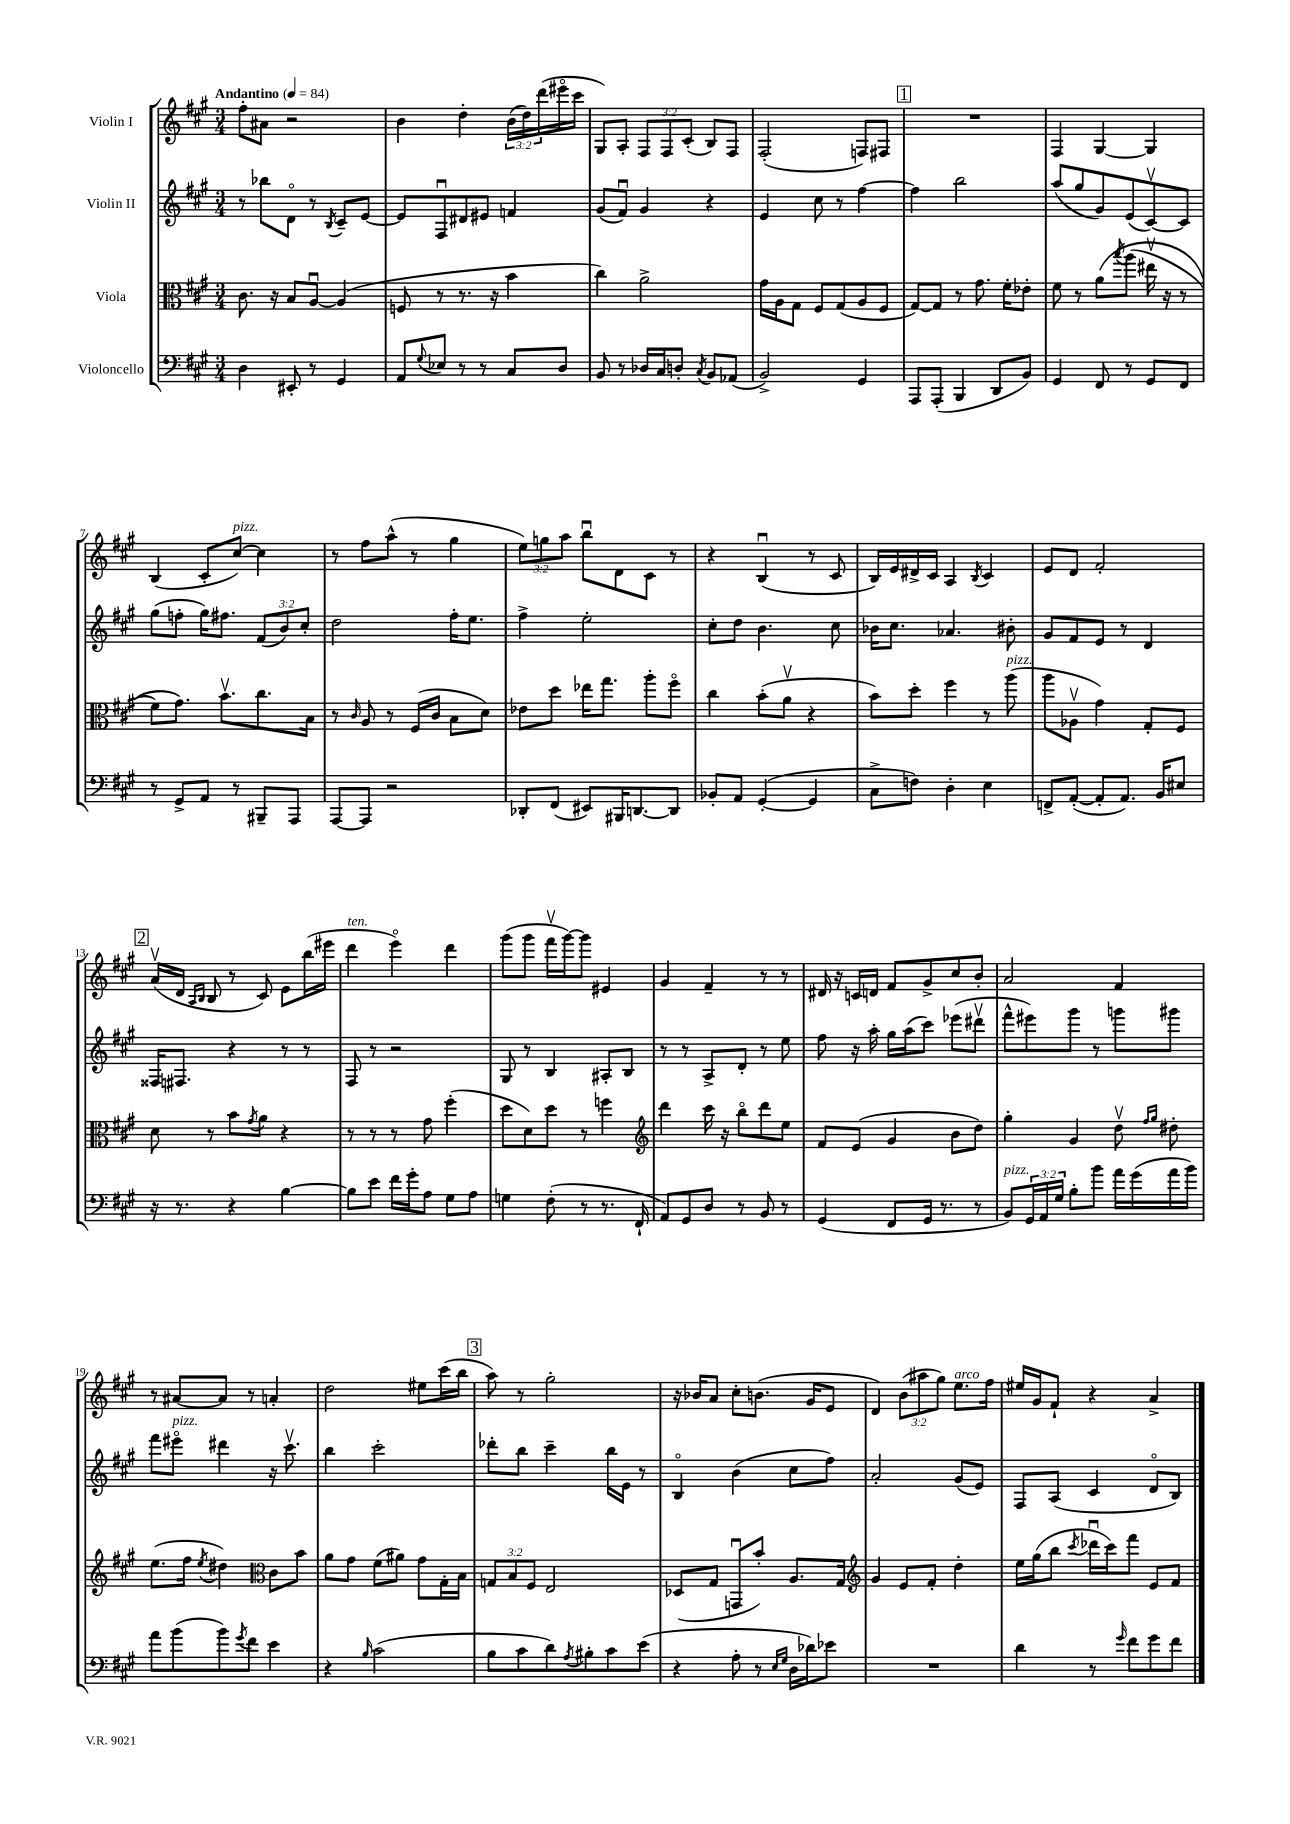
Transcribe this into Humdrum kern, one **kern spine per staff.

**kern	**kern	**kern	**kern
*staff4	*staff3	*staff2	*staff1
*clefF4	*clefC3	*clefG2	*clefG2
*k[f#c#g#]	*k[f#c#g#]	*k[f#c#g#]	*k[f#c#g#]
*M3/4	*M3/4	*M3/4	*M3/4
*MM84	*MM84	*MM84	*MM84
4D	8.c#	8r	8ff#'
.	.	8bb-	8a#
.	16r	.	.
8EE#'	8B	8do	2r
8r	[8Au	8r	.
.	.	8qB	.
4GG#	(4A]	8c#~	.
.	.	[8e	.
=	=	=	=
8AA	8F	8e]	4b
8qqG#	.	.	.
8E-	8r	8F#u	.
8r	8.r	8d#	4dd'
8r	.	8e#	.
.	16r	.	.
8C#	4b	4f	(24b
.	.	.	24dd)
.	.	.	(24ddd
8D	.	.	16eee#o
.	.	.	16ccc#
=	=	=	=
8BB	4cc#)	(8g#	8G#)
8r	.	8f#u)	8A'
16D-	2a^	4g#	12F#
16C#	.	.	.
.	.	.	12F#
8D'	.	.	.
.	.	.	(12c#'
8qC#	.	.	.
8BB	.	4r	8B)
(8AA-	.	.	8F#
=	=	=	=
2BB^)	16g#	4e	(2F#'
.	16A	.	.
.	8G#	.	.
.	8F#	8cc#	.
.	(8G#	8r	.
4GG#	8A	[4ff#	8F)
.	8F#	.	8F#
=	=	=	=
8AAA	[8G#)	4ff#]	2.r
(8AAA'	8G#]	.	.
4BBB	8r	2bb	.
.	8.g#	.	.
8DD	.	.	.
.	16f#'	.	.
8BB)	8e-'	.	.
=	=	=	=
4GG#	8f#	(8aa	4F#
.	8r	8gg#	.
8FF#	&(8a	8g#)	[4G#
.	8qbb	.	.
8r	(8aa	(8e	.
8GG#	16ee#v	[8c#v)	4G#]
.	16r	.	.
8FF#	8r	8c#]	.
=	=	=	=
8r	8f#)	(8gg#	(4B
8GG#^	8.g#&)	8ff'	.
8AA	.	16gg#)	8c#'
.	8.bv	8.ff#	.
8r	.	.	[8cc#)
8BBB#~	8.cc#	(12f#	4cc#]
.	.	12b)	.
8AAA	.	.	.
.	.	12cc#'	.
.	16B	.	.
=	=	=	=
[8AAA	8r	2dd	8r
.	16qqc#	.	.
8AAA]	8A	.	8ff#
2r	8r	.	(8aa^^
.	(16F#	.	8r
.	16c#	.	.
.	8B	16ff#'	4gg#
.	.	8.ee	.
.	8d)	.	.
=	=	=	=
8DD-'	8e-	4ff#^	12ee)
.	.	.	12gg
(8FF#	8dd	.	.
.	.	.	12aa
8EE#)	16ee-	2ee'	8bbu
.	8.gg#	.	.
16BBB#	.	.	8d
[8.DD	.	.	.
.	8aa'	.	8c#
8DD]	8ff#o	.	8r
=	=	=	=
8BB-'	4cc#	8cc#'	4r
8AA	.	8dd	.
([4GG#'	(8b'	4.b	(4Bu
.	8av	.	.
4GG#]	4r	.	8r
.	.	8cc#	8c#
=	=	=	=
8C#^	8b)	16b-	16B)
.	.	8.cc#	16e
8F)	8dd'	.	16d#^
.	.	.	16c#
4D'	4ff#	4.a-	4A
.	.	.	8qB
4E	8r	.	4c#
.	(8aa	8b#'	.
=	=	=	=
8FF^	8aa	8g#	8e
([8AA'	8A-v	8f#	8d
8AA']	4g#)	8e	2f#'
8.AA)	.	8r	.
.	8G#'	4d	.
16BB	.	.	.
8E#	8F#	.	.
=	=	=	=
16r	8d	16F##	(16av
8.r	.	8.F#	16d
.	.	.	16qqA
.	.	.	16qqB
.	8r	.	8B
4r	8b	4r	8r
.	8qg#	.	.
.	8a	.	8c#)
[4B	4r	8r	8e
.	.	8r	(16bb
.	.	.	16eee#
=	=	=	=
8B]	8r	8F#	4ddd
8e	8r	8r	.
16f#	8r	2r	4eeeo)
16g#'	.	.	.
8A	8g#	.	.
8G#	(4ff#'	.	4ddd
8A	.	.	.
=	=	=	=
4G	8dd	8G#	(8ggg#
.	8d)	8r	8ggg#
(8F#'	8dd	4B	16fff#v
.	.	.	[16ggg#)
8r	8r	.	8ggg#]
8.r	4ff	8A#'	4e#
.	.	8B	.
16FF#`	.	.	.
=	=	=	=
*	*clefG2	*	*
8AA)	4ddd	8r	4g#
8GG#	.	8r	.
8D	16ccc#	8A^	4f#~
.	16r	.	.
8r	8bbo	8d'	.
8BB	8ddd	8r	8r
8r	8ee	8ee	8r
=	=	=	=
(4GG#	8f#	8ff#	16d#
.	.	.	16r
.	(8e	16r	16c
.	.	16aa'	16d
8FF#	4g#	16gg#	8f#
.	.	(16aa	.
16GG#	.	8ccc#)	8g#^
8.r	.	.	.
.	8b	(8eee-	8cc#
8r	8dd)	8ddd#v	8b'
=	=	=	=
8BB)	4gg#'	8fff#^^	2a
24GG#	.	8eee#)	.
24AA	.	.	.
24G#	.	.	.
8B'	4g#	8ggg#	.
8b	.	8r	.
16a	8ddv	8ggg	4f#
(16g#	.	.	.
.	16qqff#	.	.
.	16qqgg#	.	.
16a	8dd#'	8ggg#	.
16b)	.	.	.
=	=	=	=
8a	(8.ee	8fff#	8r
(8b	.	8eee#o	[8a#
.	16ff#	.	.
.	8qee	.	.
8b)	4dd#)	4ddd#	8a#]
8qg#	.	.	.
8f#	.	.	8r
*	*clefC3	*	*
4e	8c#	16r	4a'
.	.	8.ccc#v	.
.	8b	.	.
=	=	=	=
4r	8a	4bb	2dd
.	8g#	.	.
16qqB	.	.	.
(2c#	(8f#	2ccc#'	.
.	8a#)	.	.
.	8g#	.	8ee#
.	16G#'	.	(16ccc#
.	16B	.	16bb
=	=	=	=
8B	12G	8ddd-'	8aa)
.	12B	.	.
8c#	.	8bb	8r
.	12F#	.	.
8d)	2E	4ccc#~	2gg#'
8qA	.	.	.
8B#'	.	.	.
8c#	.	16bb	.
.	.	16e	.
(8e	.	8r	.
=	=	=	=
4r	(8D-	4Bo	16r
.	.	.	16b-
.	8G#	.	8a
8A'	8GGu	(4b	8cc#'
8r	8b')	.	(8.b
16qqE	.	.	.
16qqG#	.	.	.
16D	8.A	8cc#	.
16d-)	.	.	16g#
8e-	.	8ff#)	8e
.	16G#	.	.
=	=	=	=
*	*clefG2	*	*
2.r	4g#	2a'	4d)
.	8e	.	(12b
.	.	.	12aa#
.	8f#'	.	.
.	.	.	12gg#)
.	4dd'	(8g#	8.ee
.	.	8e)	.
.	.	.	16ff#
=	=	=	=
4d	16ee	8F#	16ee#
.	(16gg#	.	16g#
.	8bb	(8A	8f#`
.	8qccc#	.	.
8r	16ddd-u	4c#	4r
.	16ccc#)	.	.
16qqg#	.	.	.
8f#	8fff#	.	.
8g#	8e	8do	4a^
8f#	8f#	8B)	.
==	==	==	==
*-	*-	*-	*-
